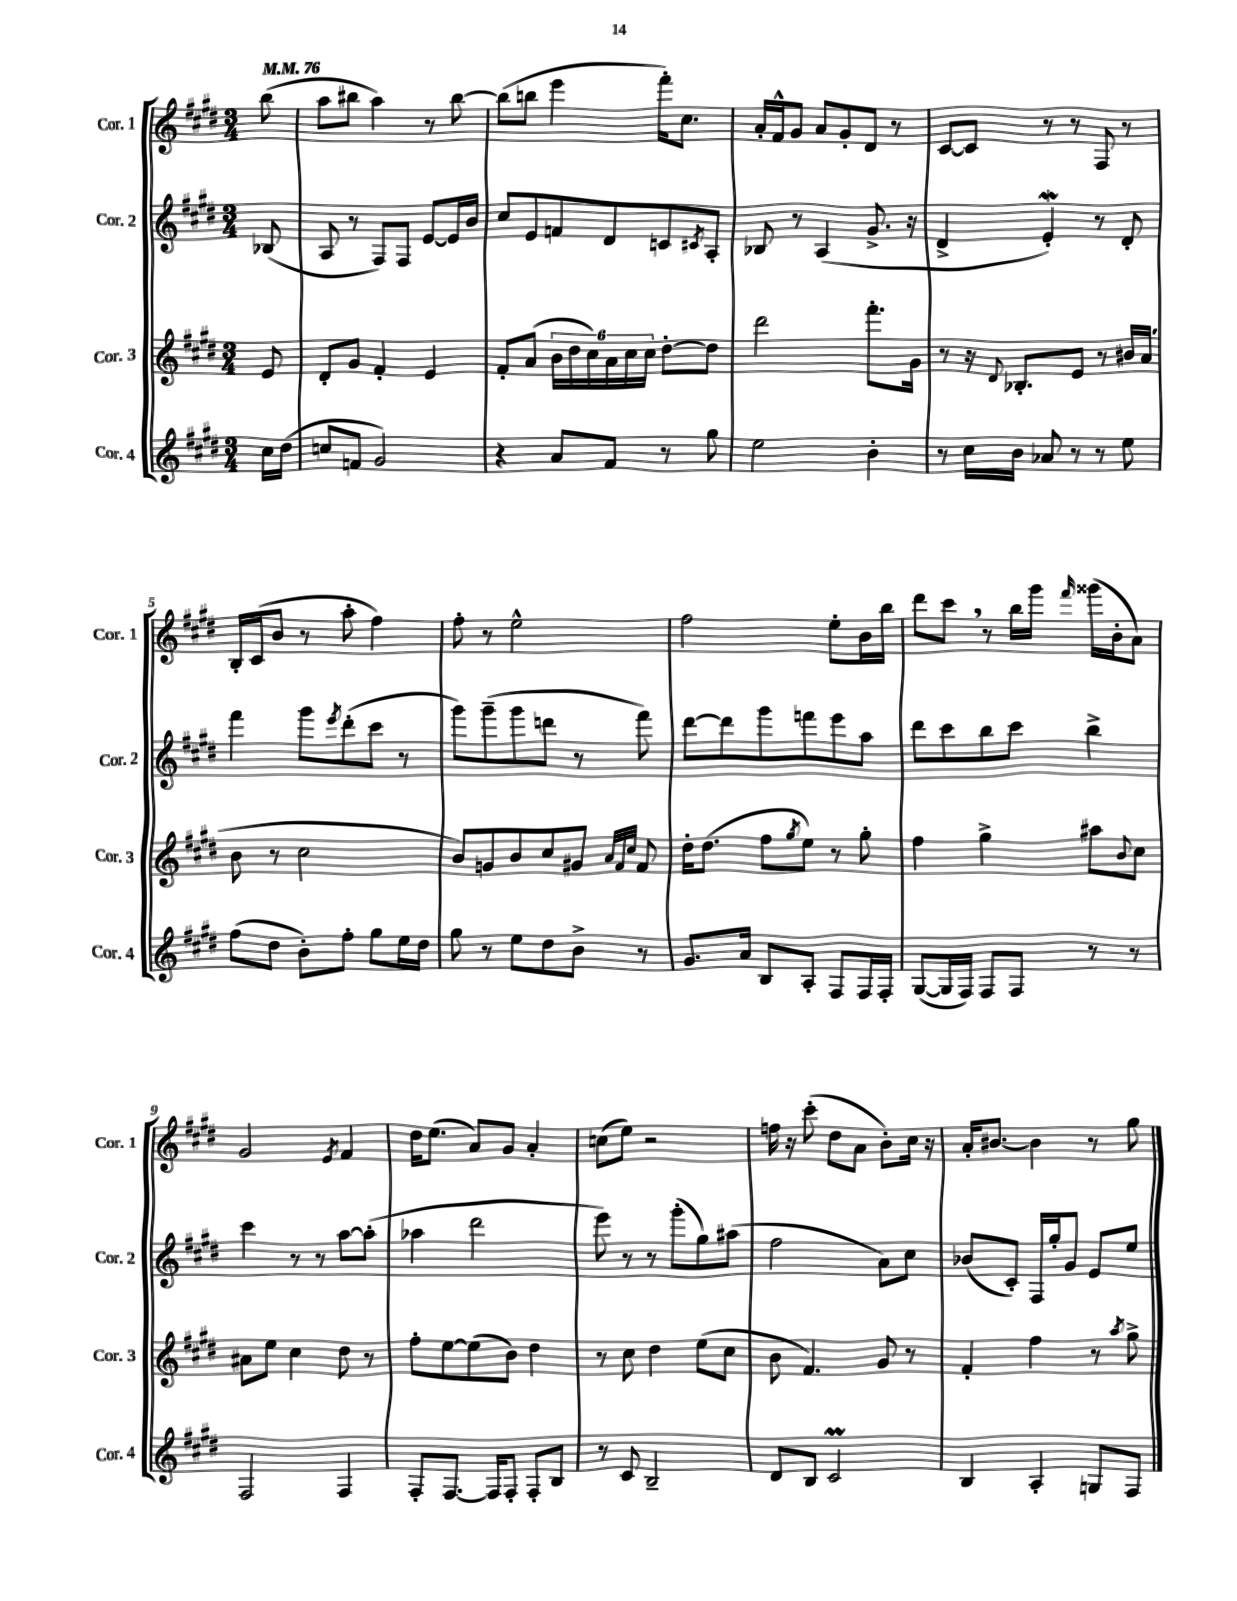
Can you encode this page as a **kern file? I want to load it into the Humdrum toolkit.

**kern	**kern	**kern	**kern
*staff4	*staff3	*staff2	*staff1
*clefG2	*clefG2	*clefG2	*clefG2
*k[f#c#g#d#]	*k[f#c#g#d#]	*k[f#c#g#d#]	*k[f#c#g#d#]
*M3/4	*M3/4	*M3/4	*M3/4
*MM76	*MM76	*MM76	*MM76
16cc#\LL	8e/	(8B-/	(8bb\
(16dd#\JJ	.	.	.
=	=	=	=
8cc/L	8d#'/L	8A/	8aa\L
8f/J	8g#/J	8r	8bb#\J
2g#/)	4f#'/	8F#/L)	4aa\)
.	.	8F#/J	.
.	4e/	[8e/L	8r
.	.	16e/]L	[8bb#\
.	.	16b/JJ	.
=	=	=	=
4r	8f#'/L	8cc#/L	(8bb#\]L
.	(8a/J	8e/	8bb\J
8a/L	24b\LL	8f/	4eee\
.	24dd#\	.	.
.	24cc#\)	.	.
8f#/J	24a\	8d#/	.
.	24cc#\	.	.
.	24cc#\JJ	.	.
8r	[8dd#'\L	8c/	16fff#'\LK)
.	.	.	8.cc#\J
.	.	8qc#/	.
8gg#\	8dd#\]J	8A'/J	.
=	=	=	=
2ee\	2ddd#\	8B-/	16a'/LL
.	.	.	16f#^^/J
.	.	8r	8g#/J
.	.	(4A/	8a/L
.	.	.	8g#'/
4b'\	8.fff#'\L	8.g#^/	8d#/J
.	.	.	8r
.	16g#\Jk	16r	.
=	=	=	=
8r	8r	4d#^/	[8c#/L
16cc#\LL	16r	.	8c#/]J
.	8qqd#/	.	.
16b\JJ	8.B-'/L	.	.
8a-/	.	4e'/)	8r
8r	8e/J	.	8r
8r	8r	8r	8F#/
8ee\	16b#/LL	8d#'/	8r
.	(16a/JJ	.	.
=	=	=	=
(8ff#\L	8b\	4fff#\	16B'/LL
.	.	.	(16c#/J
8dd#\J	8r	.	8b/J
8b'\L)	2cc#\	8ggg#\L	8r
.	.	8qeee/	.
8ff#'\J	.	(8ddd#'\	8aa'\
8gg#\L	.	8ccc#\J	4ff#\)
16ee\L	.	8r	.
16dd#\JJ	.	.	.
=	=	=	=
8gg#\	8b/L)	8ggg#\L)	8ff#'\
8r	8g/	(8ggg#~\	8r
8ee\L	8b/	8ggg#\	2ee^^\
8dd#\	8cc#/	8ddd\J	.
8b^\J	8g#/J	8r	.
.	32qqa/LLL	.	.
.	32qqf#/	.	.
.	32qqcc#/JJJ	.	.
8r	8f#/	8fff#\)	.
=	=	=	=
8.g#/L	16dd#'\LK	[8ddd#\L	2ff#\
.	(8.dd#\J	.	.
.	.	8ddd#\]	.
16a/Jk	.	.	.
8B/L	8ff#\L	8ggg#\	.
.	8qgg#/	.	.
8A'/J	8ee\J)	8fff\	.
8F#/L	8r	8eee\	8ee'\L
16F#/L	8gg#'\	8aa\J	16b\L
16F#'/JJ	.	.	16bb\JJ
=	=	=	=
([8G#/L	4ff#\	8ddd#\L	8ddd#\L
16G#/]L	.	8ccc#\	8ccc#\J
16F#/JJ)	.	.	.
8F#/L	4gg#^\	8bb\	8r
8F#/J	.	8ccc#\J	16bb\LL
.	.	.	16ggg#\JJ
.	.	.	16qqfff#/
8r	8aa#\L	4bb^\	(16ggg##\LL
.	.	.	16b'\J
.	8qqb/	.	.
8r	8cc#\J	.	8a\J)
=	=	=	=
2F#/	8a#\L	4ccc#\	2g#/
.	8ee\J	.	.
.	4cc#\	8r	.
.	.	8r	.
.	.	.	8qe/
4F#/	8dd#\	[8aa\L	4f#/
.	8r	(8aa'\]J	.
=	=	=	=
8F#'/L	8ff#'\L	4aa-\	16dd#\LK
.	.	.	(8.ee\J
[8.F#/J	[8ee\	.	.
.	(8ee\]	2ddd#\	8a/L)
16F#/]LK	.	.	.
8F#'/J	8b\J)	.	8g#/J
8F#'/L	4dd#\	.	4a'/
8B/J	.	.	.
=	=	=	=
8r	8r	8eee\)	(8cc\L
8c#/	8cc#\	8r	8ee\J)
2B~/	4dd#\	8r	2r
.	.	(8ggg#'\L	.
.	(8ee\L	8gg#\)	.
.	8cc#\J	(8aa#\J	.
=	=	=	=
8d#/L	8b\	2ff#\	16ff\
.	.	.	16r
8B/J	4.f#/)	.	(8ccc#'\
2c#/	.	.	8dd#\L
.	.	.	8a\J
.	8g#/	8a\L)	8b'\L)
.	8r	8cc#\J	16cc#\Jk
.	.	.	16r
=	=	=	=
4B/	4f#'/	(8b-/L	16a'/LK
.	.	.	[8.b#/J
.	.	8c#'/J)	.
4A'/	4ff#\	16F#/LL	4b#\]
.	.	16gg#'/J	.
.	.	8g#/J	.
8G/L	8r	8e/L	8r
.	8qaa/	.	.
8F#/J	8gg#^\	8ee/J	8gg#\
==	==	==	==
*-	*-	*-	*-
